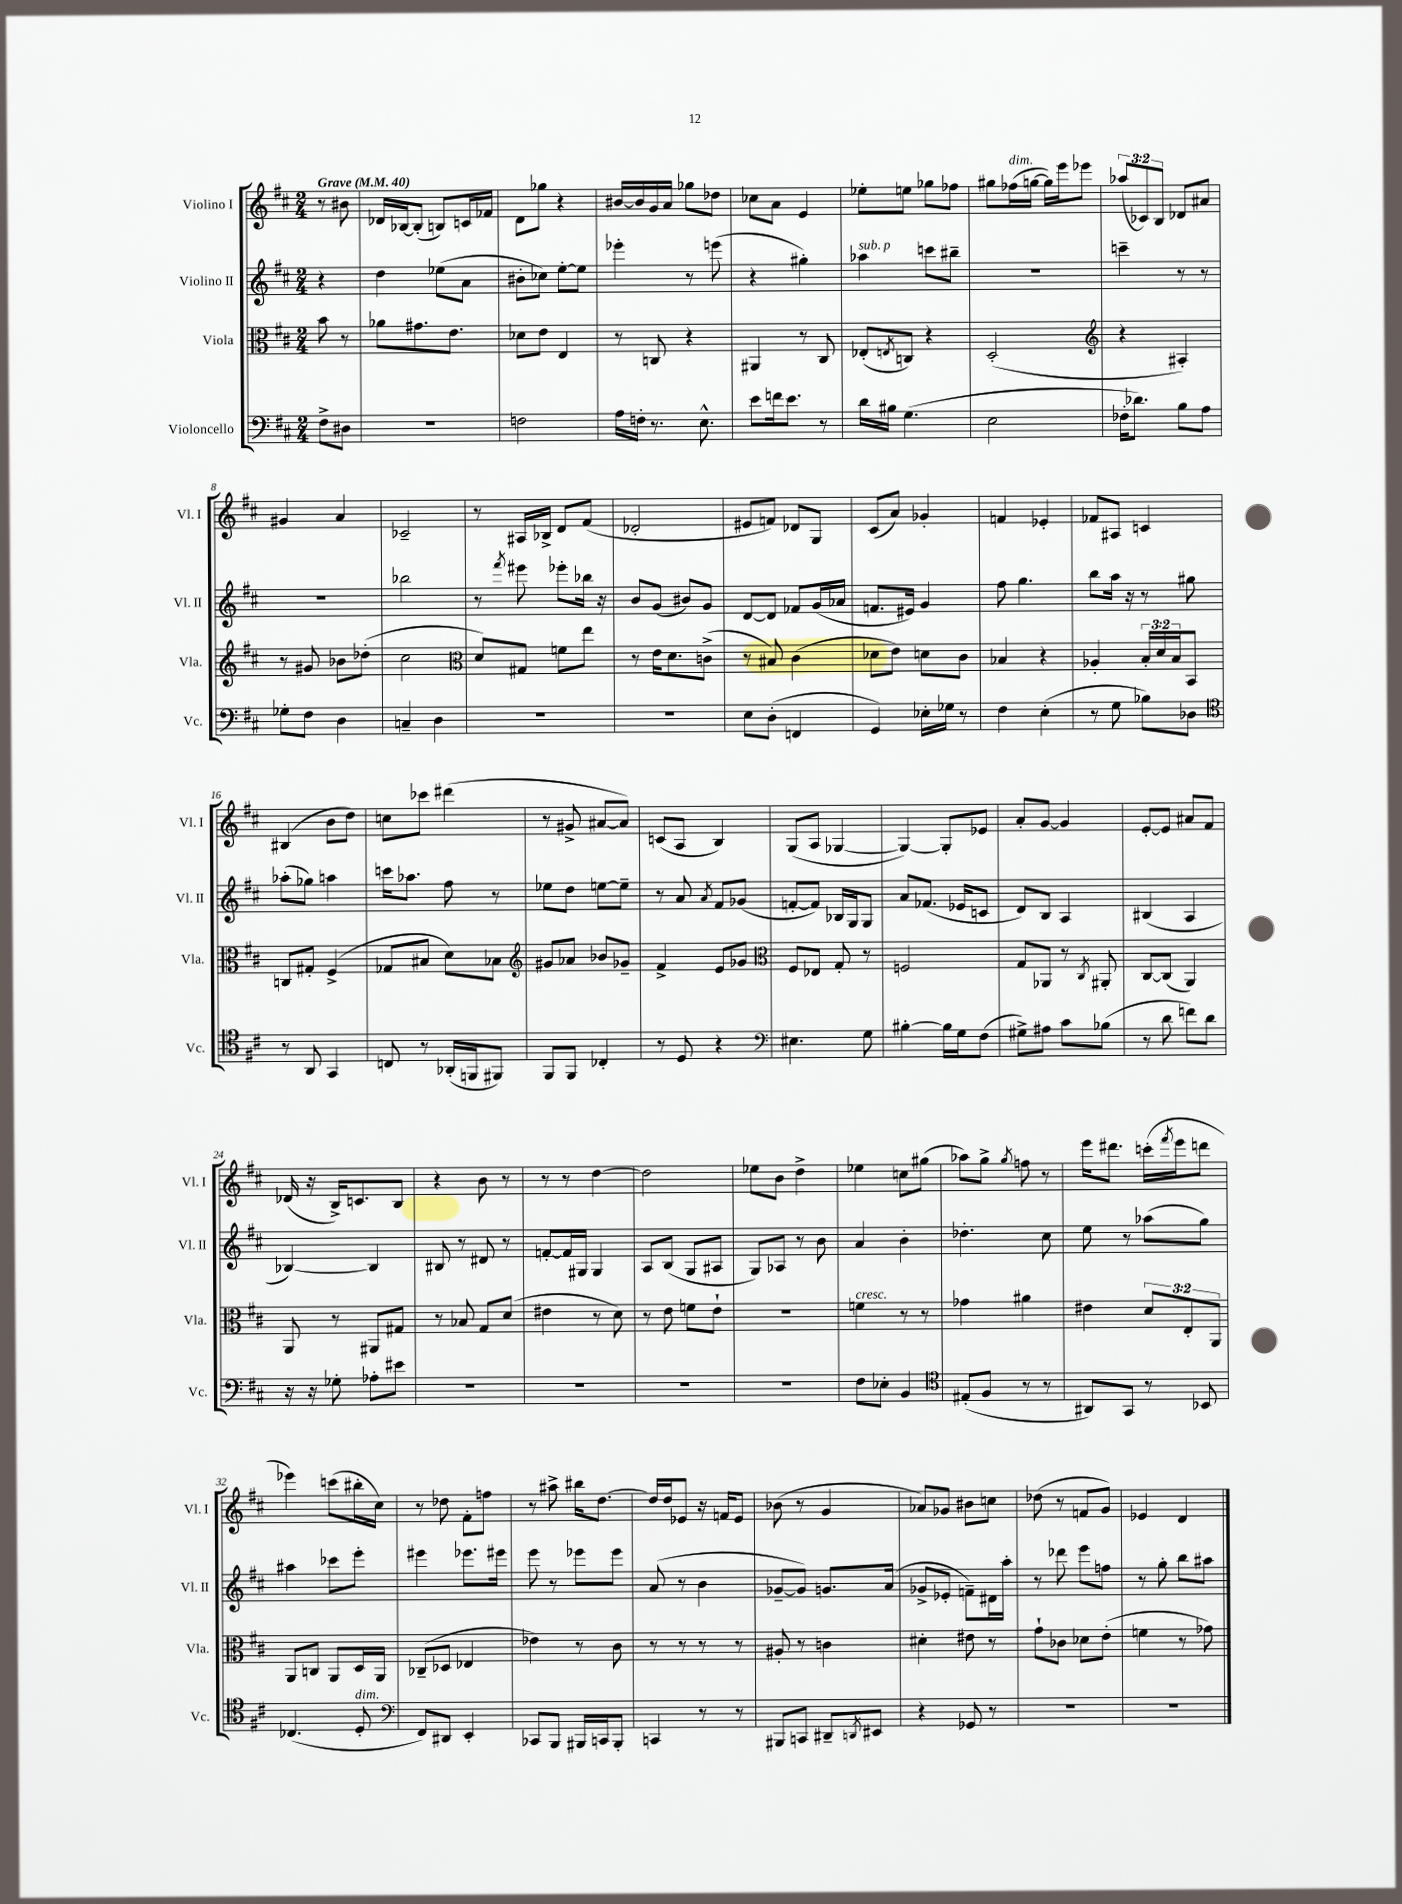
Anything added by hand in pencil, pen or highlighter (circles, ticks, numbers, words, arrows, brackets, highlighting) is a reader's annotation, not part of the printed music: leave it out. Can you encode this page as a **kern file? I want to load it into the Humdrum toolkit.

**kern	**kern	**kern	**kern
*staff4	*staff3	*staff2	*staff1
*clefF4	*clefC3	*clefG2	*clefG2
*k[f#c#]	*k[f#c#]	*k[f#c#]	*k[f#c#]
*M2/4	*M2/4	*M2/4	*M2/4
*MM40	*MM40	*MM40	*MM40
8F#^\L	8b\	4r	8r
8D#\J	8r	.	8b#\
=	=	=	=
2r	8a-\L	4dd\	16d-/LL
.	.	.	[16B-/J
.	8.g#\	.	(8B-'/]J
.	.	(8ee-\L	8B/L)
.	8.e\J	.	.
.	.	8a\J	16c/L
.	.	.	16f-/JJ
=	=	=	=
2F\	8d-\L	8b#'\L	8d\L
.	8e\J	8cc-\J)	8gg-\J
.	4E/	[8ee'\L	4r
.	.	8ee\]J	.
=	=	=	=
16A\LL	8r	4eee-'\	[16b#/LL
16F'\JJ	.	.	16b#/]
8.r	8C/	.	16g/
.	.	.	16a/JJ
.	4r	8r	8gg-\L
8.E^^\	.	.	.
.	.	(8eee\	8dd-\J
=	=	=	=
8e\L	4AA#/	4r	8cc-\L
16f\k	.	.	8a\J
8.e\J	.	.	.
.	8r	4gg#'\)	4e/
8r	8C#/	.	.
=	=	=	=
16d\LL	(8E-'/L	4aa-\	8ee-'\L
16B#\JJ	.	.	.
.	8qE/	.	.
(4.G\	8C/J)	.	8ee\J
.	4r	8ccc\L	8gg-\L
.	.	8bb#~\J	8ff-\J
=	=	=	=
2E\	(2D'/	2r	8gg#\L
.	.	.	(16ff-\L
.	.	.	[16gg\JJ
.	.	.	16gg\]LL)
.	.	.	16eee\J
.	.	.	8eee-\J
=	=	=	=
*	*clefG2	*	*
16F-'\LK	4r	4ccc~\	(12aa-/L
8.d-\J)	.	.	.
.	.	.	12c-/)
.	.	.	12B/J
8B\L	4A#'/)	8r	8d-/L
8A\J	.	8r	8a#/J
=	=	=	=
8G-'\L	8r	2r	4g#/
8F#\J	8g#/	.	.
4D\	8b-\L	.	4a/
.	(8dd-'\J	.	.
=	=	=	=
4C~/	2cc#\	2bb-\	2c-~/
4D\	.	.	.
=	=	=	=
*	*clefC3	*	*
2r	8d/L)	8r	8r
.	.	8qfff#/	.
.	8G#/J	8eee#\	16A#/LL
.	.	.	16B-^/JJ
.	8f\L	8eee-'\L	8d/L
.	8ee\J	16bb-\Jk	(8f#/J
.	.	16r	.
=	=	=	=
2r	8r	8b/L	2d-'/
.	16e\LK	(8g/J	.
.	8.d\	.	.
.	.	8b#/L)	.
.	(8c^\J	8g/J	.
=	=	=	=
8E\L	8r	[8d/L	8e#/L
(8D'\J	8B#/)	8d/]J	8f/J)
4FF/	(4c#\	8f-/L	8d-/L
.	.	(16g/L	8G/J
.	.	16a-/JJ	.
=	=	=	=
4GG/)	8d-\L	8.f/L	(8c#/L
.	8e\J)	.	8a/J)
.	.	16e#/Jk)	.
16E-'\LL	8d\L	4g/	4g-'/
16G-\JJ	.	.	.
8r	8c#\J	.	.
=	=	=	=
4F#\	4B-/	8ff#\	4f/
.	.	4.gg\	.
(4E'\	4r	.	4e-'/
=	=	=	=
8r	4A-'/	8bb\L	8f-/L
8G\	.	16aa\Jk	8A#/J
.	.	16r	.
8B-\L)	24B'/LL	8r	4c/
.	24d/	.	.
.	24B/J	.	.
8D-\J	8BB/J	8gg#\	.
=	=	=	=
*clefC4	*	*	*
8r	8C/L	(8aa-'\L	(4B#/
8AA/	8G#'/J	8gg-\J)	.
4GG/	(4F#^/	4aa\	8b\L
.	.	.	8dd\J)
=	=	=	=
8C/	8G-/L	16ccc\LK	8cc\L
.	.	8.aa-\J	.
8r	8B#/J	.	8ccc-\J
(16AA-'/LL	8d\L)	8ff#\	(4ddd#\
16FF/J	.	.	.
8FF#/J)	8B-\J	8r	.
=	=	=	=
*	*clefG2	*	*
8FF#/L	8g#/L	8ee-\L	8r
8FF#/J	8a-/J	8dd\J	8g#^/
4C-'/	8b-/L	[8ee\L	[8a#/L
.	8g-~/J	8ee~\]J	8a#/]J)
=	=	=	=
8r	4f#^/	8r	(8c/L
8D/	.	8a/	8A/J
.	.	8qa/	.
4r	8e/L	8f#/L	4B/)
.	8g-/J	(8g-/J	.
=	=	=	=
*clefF4	*clefC3	*	*
4.E#\	8F#/L	[8f'/L	(8G/L
.	8E-/J	8f/]J)	8A/J
.	8G'/	16B-/LL	[4G-/
.	.	16G/J	.
8G\	8r	8G/J	.
=	=	=	=
[4B#'\	2F/	8a/L	4G-/_)
.	.	(8.f-/J	.
16B#\]LL	.	.	8G-'/]L
16G\J	.	16e-/LK	.
(8F#\J	.	8c/J	8e-/J
=	=	=	=
8G#^\L)	8G/L	8d/L)	8a'/L
8A#\J	8AA-/J	8B/J	[8g/J
8c#\L	8r	4A/	4g/]
.	8qC#/	.	.
(8B-\J	8AA#'/	.	.
=	=	=	=
8r	[8C#/L	(4B#/	[8e'/L
8d\	(8C#/]J	.	8e/]J
8f\L)	4AA/)	4A/	8a#/L
8d\J	.	.	8f#/J
=	=	=	=
16r	8AA/	[4B-/)	(16d-/
16r	.	.	16r
8G-'\	8r	.	16B^/LK)
.	.	.	8.c/
8A-'\L	8AA#/L	4B-/]	.
8e#\J	8G#/J	.	8B/J
=	=	=	=
2r	8r	8B#/	4r
.	8B-/	8r	.
.	8G/L	8d#/	8b\
.	(8d/J	8r	8r
=	=	=	=
2r	4e#\	[8f'/L	8r
.	.	16f/]L	8r
.	.	16G#/JJ	.
.	8r	4G#/	[4dd\
.	8d\)	.	.
=	=	=	=
2r	8r	8A/L	2dd\]
.	8e\	(8B/J	.
.	8f\L	8G/L	.
.	8e`\J	8A#/J	.
=	=	=	=
2r	2r	8G/L)	8ee-\L
.	.	8A-/J	8b\J
.	.	8r	4dd^\
.	.	8b\	.
=	=	=	=
8F#\L	4f\	4a/	4ee-\
8E-'\J	.	.	.
4BB/	8r	4b'\	8cc\L
.	8r	.	(8gg#\J
=	=	=	=
*clefC4	*	*	*
(8E#'/L	4g-\	4.dd-'\	8aa-\L)
8F#/J	.	.	8gg^\J
.	.	.	8qgg/
8r	4a#\	.	8ff\
8r	.	8cc#\	8r
=	=	=	=
8AA#/L)	4e#\	8ee\	16eee\LK
.	.	.	8.ddd#\J
8GG/J	.	8r	.
8r	12d/L	(8aa-\L	(16ccc'\LL
.	.	.	8qfff#/
.	.	.	16eee\J
.	12E'/	.	.
8BB-/	.	8gg\J)	8ddd\J
.	12AA/J	.	.
=	=	=	=
(4.C-/	8AA/L	4aa#\	4eee-\)
.	8C/J	.	.
.	8AA/L	8ccc-\L	(8ccc\L
8D'/	16D/L	8eee'\J	16bb#'\L
.	16AA/JJ	.	16cc#\JJ)
=	=	=	=
*clefF4	*	*	*
8FF#/L)	(8C-~/L	4eee#\	8r
8DD#/J	8D-/J	.	8dd-\
4EE'/	4E-/	8.eee-\L	8f#'\L
.	.	.	8ff\J
.	.	16eee#\Jk	.
=	=	=	=
8CC-/L	4e-\)	8eee\	8r
8BBB/J	.	8r	8aa#^\
16BBB#/LL	8r	8eee-\L	16bb#\LK
16CC/J	.	.	[8.dd\J
8BBB#'/J	8c#\	8eee-\J	.
=	=	=	=
4CC/	8r	(8a/	16dd/]LL
.	.	.	16dd/J
.	8r	8r	8e-/J
8r	8r	4b\	16r
.	.	.	16f/LK
8r	8r	.	8e-/J
=	=	=	=
8BBB#/L	8A#'/	[8g-~/L	(8b-\
8CC/J	8r	8g-/]J)	8r
8DD#~/L	4c\	8.g/L	4g/
8qDD/	.	.	.
8EE#/J	.	.	.
.	.	(16a/Jk	.
=	=	=	=
4r	4d#'\	8g-^/L	8a-/L)
.	.	8e-'/J	8g-/J
8GG-/	8e#\	8f~\L)	8b#\L
8r	8r	16d#\L	8cc\J
.	.	16aa'\JJ	.
=	=	=	=
2r	8g`\L	8r	(8dd-\
.	8c-\J	8ddd-\	8r
.	8d-\L	8eee\L	8f/L
.	(8e'\J	8ff\J	8g/J)
=	=	=	=
2r	4f\	8r	4e-/
.	.	8gg'\	.
.	8r	8bb\L	4d/
.	8g-\)	8aa#\J	.
==	==	==	==
*-	*-	*-	*-
